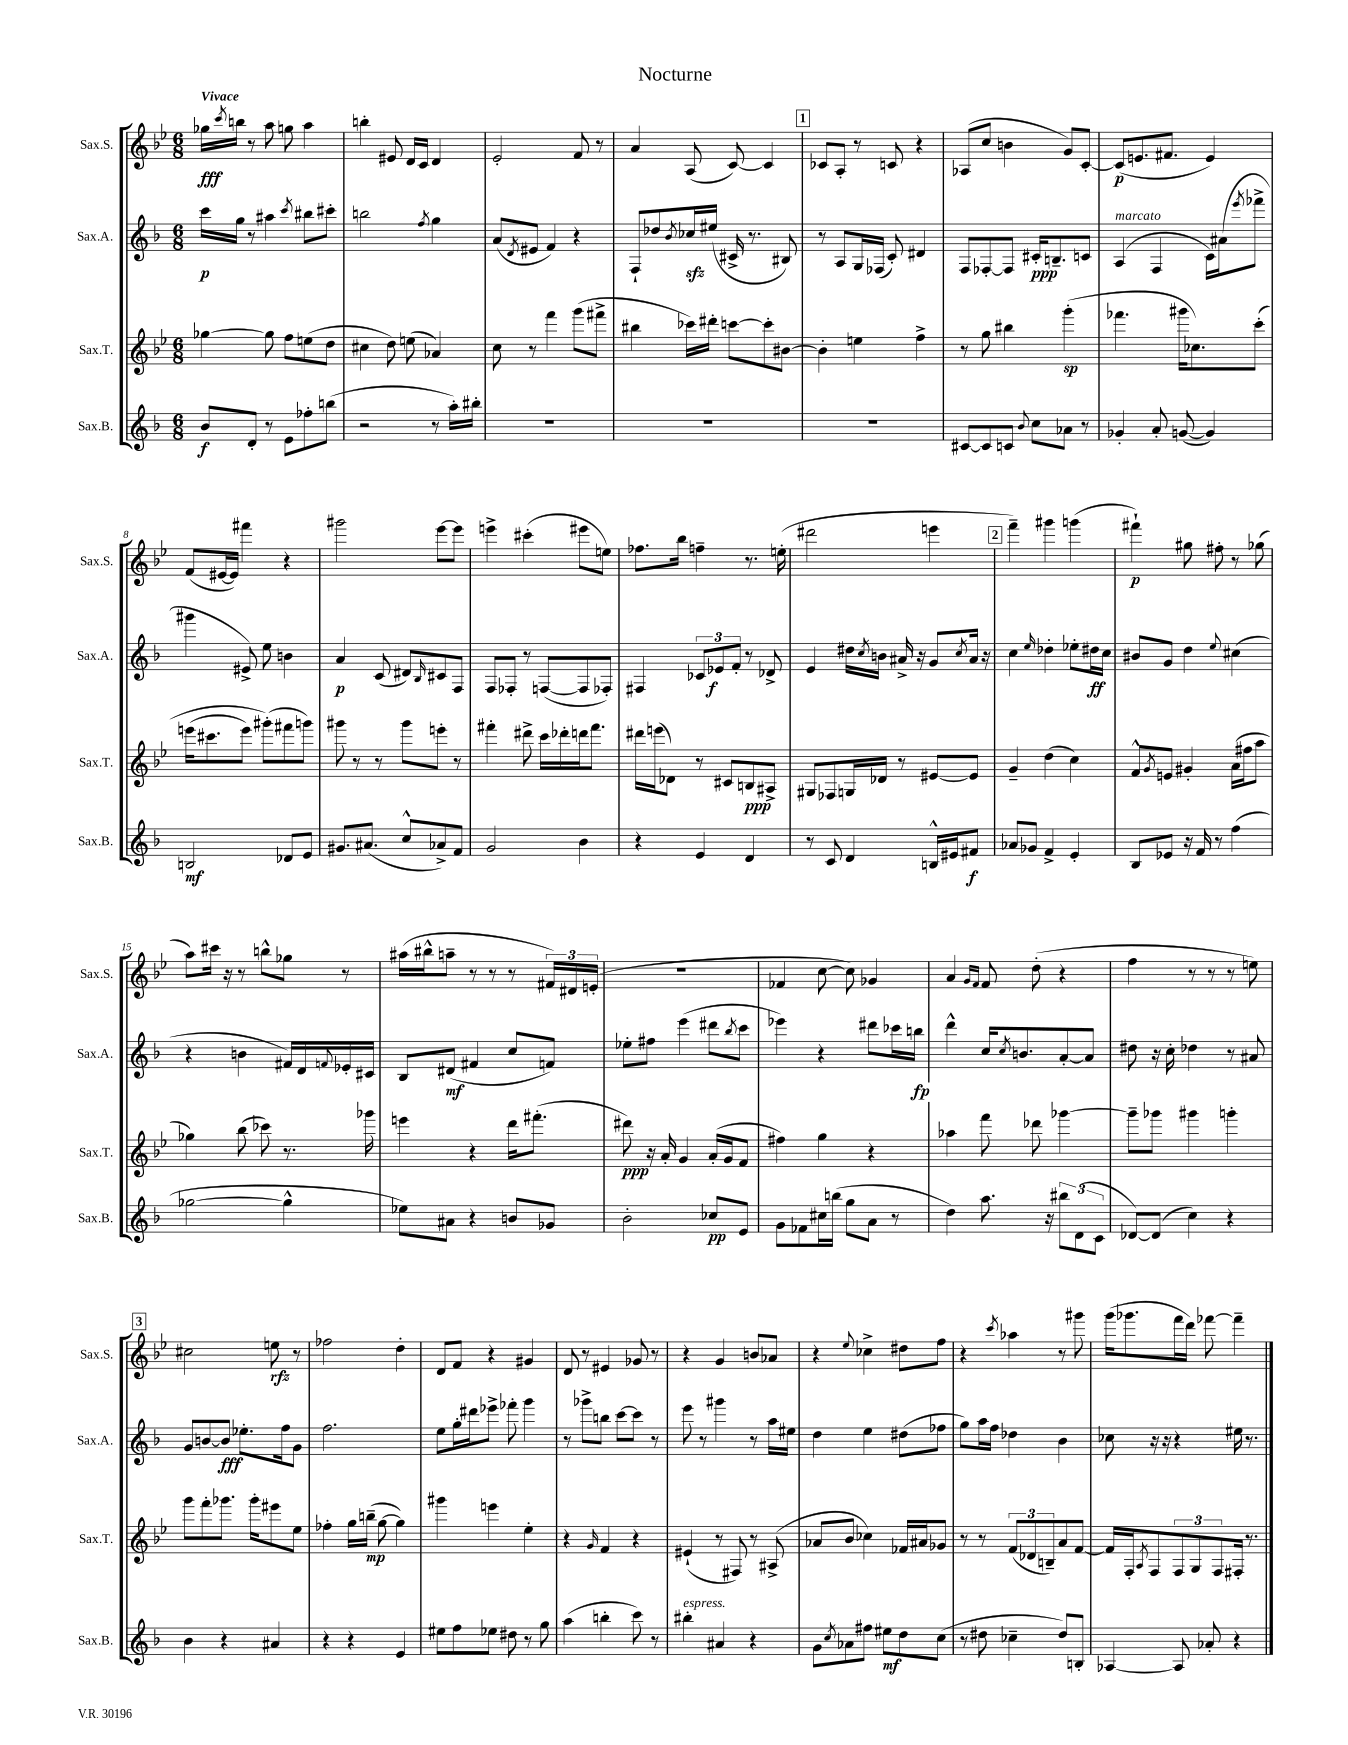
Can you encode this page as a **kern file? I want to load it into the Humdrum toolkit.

**kern	**dynam	**kern	**dynam	**kern	**dynam	**kern	**dynam
*part4	*part4	*part3	*part3	*part2	*part2	*part1	*part1
*staff4	*staff4	*staff3	*staff3	*staff2	*staff2	*staff1	*staff1
*I"Sax.B.	*	*I"Sax.T.	*	*I"Sax.A.	*	*I"Sax.S.	*
*I'Sax.B.	*	*I'Sax.T.	*	*I'Sax.A.	*	*I'Sax.S.	*
*clefG2	*	*clefG2	*	*clefG2	*	*clefG2	*
*k[b-]	*	*k[b-e-]	*	*k[b-]	*	*k[b-e-]	*
*M6/8	*	*M6/8	*	*M6/8	*	*M6/8	*
=1	=1	=1	=1	=1	=1	=1	=1
!	!	!	!	!	!	!LO:TX:a:B:t=Vivace	!
8b-/L	f	[4gg-X\	.	16ccc\LL	p	16gg-X\LL	fff
.	.	.	.	.	.	8qccc/	.
.	.	.	.	16gg\JJ	.	16bbn\JJ	.
8d'/J	.	.	.	8r	.	8r	.
8r	.	8gg-\]	.	4aa#X\	.	8aa\	.
8e\L	.	8ff\L	.	.	.	8ggn\	.
.	.	.	.	8qccc/	.	.	.
8ff-X'\	.	(8een\	.	8bb#X\L	.	4aa\	.
(8bbn\J	.	8dd\J	.	8ccc#X'\J	.	.	.
=2	=2	=2	=2	=2	=2	=2	=2
2r	.	4cc#X\	.	2bbn\	.	4bbn'\	.
.	.	8dd\)	.	.	.	8e#X/	.
.	.	(8een\	.	.	.	16d/LL	.
.	.	.	.	.	.	16c/JJ	.
.	.	.	.	8qff/	.	.	.
8r	.	4a-X/)	.	4gg\	.	4d/	.
16aa'\LL)	.	.	.	.	.	.	.
16bb#X'\JJ	.	.	.	.	.	.	.
=3	=3	=3	=3	=3	=3	=3	=3
2.r	.	8cc\	.	(8a/L	.	2e-'/	.
.	.	.	.	8qd/	.	.	.
.	.	8r	.	8e#X/J	.	.	.
.	.	4fff\	.	4f/)	.	.	.
.	.	(8ggg\L	.	4r	.	8f/	.
.	.	8fff#X^\J	.	.	.	8r	.
=4	=4	=4	=4	=4	=4	=4	=4
2.r	.	4bb#X\	.	8F`/L	.	4a/	.
.	.	.	.	8dd-X/	.	.	.
.	.	.	.	8qb-/	.	.	.
.	.	16ccc-X\LL)	.	16cc-Xzz/L	.	(8A/	.
.	.	16ddd#X'\JJ	.	(16ee#X/JJ	.	.	.
.	.	[8cccn\L	.	16c#X^/	.	[8c/)	.
.	.	.	.	8.r	.	.	.
.	.	8ccc'\]	.	.	.	4c/]	.
.	.	[8b#X\J	.	8B#X/)	.	.	.
!!LO:REH:place=s1:t=1
=5	=5	=5	=5	=5	=5	=5	=5
2.r	.	4b#'\]	.	8r	.	8c-X/L	.
.	.	.	.	8A/L	.	8A'/J	.
.	.	4een\	.	16G/L	.	8r	.
.	.	.	.	(16F-X/JJ	.	.	.
.	.	.	.	8c'/)	.	8cn/	.
.	.	4ff^\	.	4d#X/	.	4r	.
=6	=6	=6	=6	=6	=6	=6	=6
[8c#X/L	.	8r	.	8F/L	.	(8A-X/L	.
8c#/]	.	8gg\	.	[8F-X'/	.	8cc/J	.
8cn/J	.	4bb#X\	.	8F-/J]	.	4bn\	.
8qqb-/	.	.	.	.	.	.	.
8cc\L	.	.	.	16c#X'/KL	ppp	.	.
.	.	.	.	8.Bn~/	.	.	.
8a-X\J	.	(4ggg'\	sp	.	.	8g/L)	.
8r	.	.	.	8cn/J	.	[8c'/J	.
=7	=7	=7	=7	=7	=7	=7	=7
!	!	!	!	!LO:TX:a:i:t=marcato	!	!	!
4g-X'/	.	4.fff-X\	.	(4A/	.	(8c/L]	p
.	.	.	.	.	.	8.en/	.
8a'/	.	.	.	4F/	.	.	.
.	.	.	.	.	.	8.f#X/J	.
([8gn/	.	16ggg#X\KL	.	.	.	.	.
.	.	8.cc-X\)	.	.	.	.	.
4g/])	.	.	.	16c\LL)	.	4e/)	.
.	.	.	.	(16a#X\J	.	.	.
.	.	.	.	8qeee/	.	.	.
.	.	(8ccc'\J	.	8fff-X^\J	.	.	.
!!LO:LB:g=z
=8	=8	=8	=8	=8	=8	=8	=8
2Bn/	mf	(16eeen\KL	.	4ggg#X\	.	(8f/L	.
.	.	8.ccc#X\	.	.	.	.	.
.	.	.	.	.	.	[16e#X/L	.
.	.	.	.	.	.	16e#/JJ])	.
.	.	8eee\J)	.	8e#X^/)	.	4fff#X\	.
.	.	(8ggg#X'\L)	.	8ee\	.	.	.
8d-X/L	.	8fff#X\	.	4bn\	.	4r	.
8e/J	.	8gggn\J)	.	.	.	.	.
=9	=9	=9	=9	=9	=9	=9	=9
8.g#X/L	.	8ggg#X\	.	4a/	p	2ggg#X\	.
.	.	8r	.	.	.	.	.
(8.a#X/J	.	.	.	.	.	.	.
.	.	8r	.	(8c/	.	.	.
8cc^^/L	.	8ggg#\L	.	8d#X/L)	.	.	.
.	.	.	.	16qqB-/	.	.	.
8a-X^/)	.	8eeen'\J	.	8c#X/	.	[8eee-\L	.
8f/J	.	8r	.	8F/J	.	8eee-\J]	.
=10	=10	=10	=10	=10	=10	=10	=10
2g/	.	4fff#X'\	.	8F/L	.	4eeen^\	.
.	.	.	.	8F-X'/J	.	.	.
.	.	8ddd#X^\	.	8r	.	(4ccc#X'\	.
.	.	16ccc\LL	.	([8Fn/L	.	.	.
.	.	16ddd-X'\	.	.	.	.	.
4b-\	.	16dddn\J	.	8F/]	.	8eee#X\L	.
.	.	8.fff#\J	.	.	.	.	.
.	.	.	.	8F-X'/J)	.	8een\J)	.
=11	=11	=11	=11	=11	=11	=11	=11
4r	.	16ddd#X\LL	.	4F#X/	.	8.ff-X\L	.
.	.	(16eeen\J	.	.	.	.	.
.	.	8d-X\J)	.	.	.	.	.
.	.	.	.	.	.	16bb-\Jk	.
4e/	.	8r	.	12c-X/L	.	4ffn~\	.
.	.	.	.	12e-X/	f	.	.
.	.	8c#X/L	.	.	.	.	.
.	.	.	.	12f'/J	.	.	.
4d/	.	8Bn/	ppp	8r	.	8.r	.
.	.	8A#X^/J	.	8d-X^/	.	.	.
.	.	.	.	.	.	(16een'\	.
=12	=12	=12	=12	=12	=12	=12	=12
8r	.	8G#X/L	.	4e/	.	2ddd#X\	.
8c/	.	8F-X/	.	.	.	.	.
4d/	.	16Gn/L	.	16dd#X\LL	.	.	.
.	.	.	.	8qcc/	.	.	.
.	.	16d-X/JJ	.	16bn\JJ	.	.	.
.	.	8r	.	16a#X^/	.	.	.
.	.	.	.	16r	.	.	.
16Bn^^/LL	.	[8e#X/L	.	8g/L	.	4eeen\	.
16e#X/J	.	.	.	.	.	.	.
.	.	.	.	8qcc/	.	.	.
8f#X/J	f	8e#/J]	.	16a#/Jk	.	.	.
.	.	.	.	16r	.	.	.
!!LO:REH:place=s1:t=2
=13	=13	=13	=13	=13	=13	=13	=13
8a-X/L	.	4g~/	.	4cc\	.	4fff~\)	.
8g-X/J	.	.	.	.	.	.	.
.	.	.	.	16qqee/	.	.	.
4f^/	.	(4dd\	.	4dd-X'\	.	4ggg#X\	.
4e'/	.	4cc\)	.	8ee-X'\L	.	(4gggn\	.
.	.	.	.	16dd#X\L	ff	.	.
.	.	.	.	16cc\JJ	.	.	.
=14	=14	=14	=14	=14	=14	=14	=14
8B-/L	.	8f^^/L	.	8b#X/L	.	4fff#X`\)	p
.	.	8qg/	.	.	.	.	.
8e-X/J	.	8en/J	.	8g/J	.	.	.
16r	.	4g#X'/	.	4dd\	.	8gg#X\	.
16f/	.	.	.	.	.	.	.
8r	.	.	.	.	.	8ff#X'\	.
.	.	.	.	8qqee/	.	.	.
(4ff\	.	(16a\LL	.	(4cc#X\	.	8r	.
.	.	16ff#X\J	.	.	.	.	.
.	.	8aa\J	.	.	.	(8gg-X\	.
!!LO:LB:g=z
=15	=15	=15	=15	=15	=15	=15	=15
[2gg-X\	.	4gg-X\)	.	4r	.	8aa\L)	.
.	.	.	.	.	.	16ccc#X\Jk	.
.	.	.	.	.	.	16r	.
.	.	(8bb-\	.	4bn\	.	8r	.
.	.	8ccc-X\)	.	.	.	8bbn^^\L	.
4gg-^^\]	.	8.r	.	16f#X/LL)	.	8gg-X\J	.
.	.	.	.	16d/	.	.	.
.	.	.	.	8qqfn/	.	.	.
.	.	.	.	16e-X'/	.	8r	.
.	.	16ggg-X\	.	16c#X/JJ	.	.	.
=16	=16	=16	=16	=16	=16	=16	=16
8ee-X\L)	.	4eeen\	.	8B-/L	.	(16aa#X\LL	.
.	.	.	.	.	.	16bb#X^^\J	.
8a#X\J	.	.	.	(8d#X/J	mf	8aan~\J	.
4r	.	4r	.	4f#X/	.	8r	.
.	.	.	.	.	.	8r	.
8bn/L	.	16ddd\KL	.	8cc/L	.	8r	.
.	.	(8.fff#X'\J	.	.	.	.	.
8g-X/J	.	.	.	8fn/J)	.	24f#X/LL)	.
.	.	.	.	.	.	24d#X/	.
.	.	.	.	.	.	(24en'/JJ	.
=17	=17	=17	=17	=17	=17	=17	=17
2b-'\	.	8ddd#X\)	ppp	8ee-X'\L	.	2.r	.
.	.	16r	.	8ff#X\J	.	.	.
.	.	16a'/	.	.	.	.	.
.	.	4g/	.	(4eee\	.	.	.
8cc-X/L	pp	(16a'/LL	.	8ddd#X\L	.	.	.
.	.	16g/J	.	.	.	.	.
.	.	.	.	8qbb-/	.	.	.
8e/J	.	8f/J	.	8ccc\J	.	.	.
=18	=18	=18	=18	=18	=18	=18	=18
8g\L	.	4ff#X\)	.	4eee-X\)	.	4f-X/	.
8f-X\	.	.	.	.	.	.	.
16cc#X\L	.	4gg\	.	4r	.	[8cc\	.
(16bbn\JJ	.	.	.	.	.	.	.
8gg\L	.	.	.	.	.	8cc\])	.
8a\J	.	4r	.	8ddd#X\L	.	4g-X/	.
8r	.	.	.	16ccc-X\L	.	.	.
.	.	.	.	16bbn\JJ	fp	.	.
=19	=19	=19	=19	=19	=19	=19	=19
4dd\)	.	4aa-X\	.	4ddd^^\	.	4a/	.
.	.	.	.	.	.	16qqg/LL	.
.	.	.	.	.	.	16qqf/JJ	.
8.aa\	.	8fff\	.	16cc/KL	.	8f/	.
.	.	.	.	8qcc/	.	.	.
.	.	.	.	8.bn/	.	.	.
.	.	8ddd-X\	.	.	.	(8dd'\	.
16r	.	.	.	.	.	.	.
12bb#X\L	.	[4ggg-X\	.	[8a'/	.	4r	.
(12d\	.	.	.	.	.	.	.
.	.	.	.	8a/J]	.	.	.
12c\J	.	.	.	.	.	.	.
=20	=20	=20	=20	=20	=20	=20	=20
[8d-X/L)	.	8ggg-~\L]	.	8dd#X\	.	4ff\	.
(8d-/J]	.	8ggg-X\J	.	16r	.	.	.
.	.	.	.	16cc'\	.	.	.
4cc\)	.	4ggg#X\	.	4dd-X\	.	8r	.
.	.	.	.	.	.	8r	.
4r	.	4gggn'\	.	8r	.	8r	.
.	.	.	.	8a#X/	.	8een\)	.
!!LO:LB:g=z
!!LO:REH:place=s1:t=3
=21	=21	=21	=21	=21	=21	=21	=21
4b-\	.	8ggg\L	.	8g/L	.	2cc#X\	.
.	.	8fff'\	.	[8bn/	.	.	.
4r	.	8.ggg-X\J	.	8b/J]	fff	.	.
.	.	.	.	8.ee-X'\L	.	.	.
.	.	16ggg-'\KL	.	.	.	.	.
4a#X/	.	8eee#X\	.	.	.	8een\	rfz
.	.	.	.	16ff\k	.	.	.
.	.	8ee-\J	.	8g\J	.	8r	.
=22	=22	=22	=22	=22	=22	=22	=22
4r	.	4ff-X'\	.	2.ff\	.	2ff-X\	.
4r	.	16gg\LL	.	.	.	.	.
.	.	(16bbn~\JJ	mp	.	.	.	.
.	.	[8gg\	.	.	.	.	.
4e/	.	4gg\])	.	.	.	4dd'\	.
=23	=23	=23	=23	=23	=23	=23	=23
8ee#X\L	.	4ggg#X\	.	8ee\L	.	8d/L	.
8ff\	.	.	.	16gg'\L	.	8f/J	.
.	.	.	.	16ddd#X\J	.	.	.
8ee-X\J	.	4eeen\	.	8eee-X^\J	.	4r	.
8dd#X\	.	.	.	8fff-X'\	.	.	.
8r	.	4ee-'\	.	4ggg\	.	4g#X/	.
8gg\	.	.	.	.	.	.	.
=24	=24	=24	=24	=24	=24	=24	=24
(4aa\	.	4r	.	8r	.	8d/	.
.	.	.	.	8ggg-X^\L	.	8r	.
.	.	16qqg/	.	.	.	.	.
4bbn'\	.	4f/	.	8bbn\J	.	4e#X/	.
.	.	.	.	[8ccc\L	.	.	.
8ccc\)	.	4r	.	8ccc\J]	.	8g-X/	.
8r	.	.	.	8r	.	8r	.
=25	=25	=25	=25	=25	=25	=25	=25
!LO:TX:a:i:t=espress.	!	!	!	!	!	!	!
4bb#X'\	.	(4e#X`/	.	8eee\	.	4r	.
.	.	.	.	8r	.	.	.
4a#X/	.	8r	.	4ggg#X\	.	4g/	.
.	.	8F#X/)	.	.	.	.	.
4r	.	8r	.	8r	.	8bn/L	.
.	.	(8A#X^/	.	16aa\LL	.	8a-X/J	.
.	.	.	.	16ee#X\JJ	.	.	.
=26	=26	=26	=26	=26	=26	=26	=26
8g\L	.	8a-X/L	.	4dd\	.	4r	.
8qcc/	.	.	.	.	.	.	.
8a-X\	.	8b-/J	.	.	.	.	.
.	.	.	.	.	.	8qqee-/	.
8ff#X\J	.	4cc-X\)	.	4ee\	.	4cc-X^\	.
8ee#X\L	mf	.	.	.	.	.	.
8dd\	.	16f-X/LL	.	(8dd#X\L	.	8dd#X\L	.
.	.	16a#X/J	.	.	.	.	.
(8cc\J	.	8g-X/J	.	8ff-X\J	.	8ff\J	.
=27	=27	=27	=27	=27	=27	=27	=27
8r	.	8r	.	8gg\L)	.	4r	.
8dd#X\	.	8r	.	16aa\L	.	.	.
.	.	.	.	16ff\JJ	.	.	.
.	.	.	.	.	.	8qccc/	.
4cc-X~\	.	(12f/L	.	4dd-X\	.	4aa-X\	.
.	.	12d-X/	.	.	.	.	.
.	.	12Bn~/)	.	.	.	.	.
8dd#/L)	.	8a/	.	4b-\	.	8r	.
8Bn'/J	.	[8f/J	.	.	.	8ggg#X\	.
=28	=28	=28	=28	=28	=28	=28	=28
[4A-X/	.	16f/LL]	.	8cc-X\	.	(16ggg\KL	.
.	.	16F'/J	.	.	.	8.ggg-X\	.
.	.	8qA/	.	.	.	.	.
.	.	8F/	.	16r	.	.	.
.	.	.	.	16r	.	.	.
8A-/]	.	12F/	.	4r	.	16fff\L	.
.	.	.	.	.	.	16ddd\JJ)	.
.	.	12G/	.	.	.	.	.
8a-X'/	.	.	.	.	.	[8fff-X\	.
.	.	12F/	.	.	.	.	.
4r	.	16F#X'/Jk	.	16ee#X\	.	4fff-~\]	.
.	.	8.r	.	8.r	.	.	.
==	==	==	==	==	==	==	==
*-	*-	*-	*-	*-	*-	*-	*-
